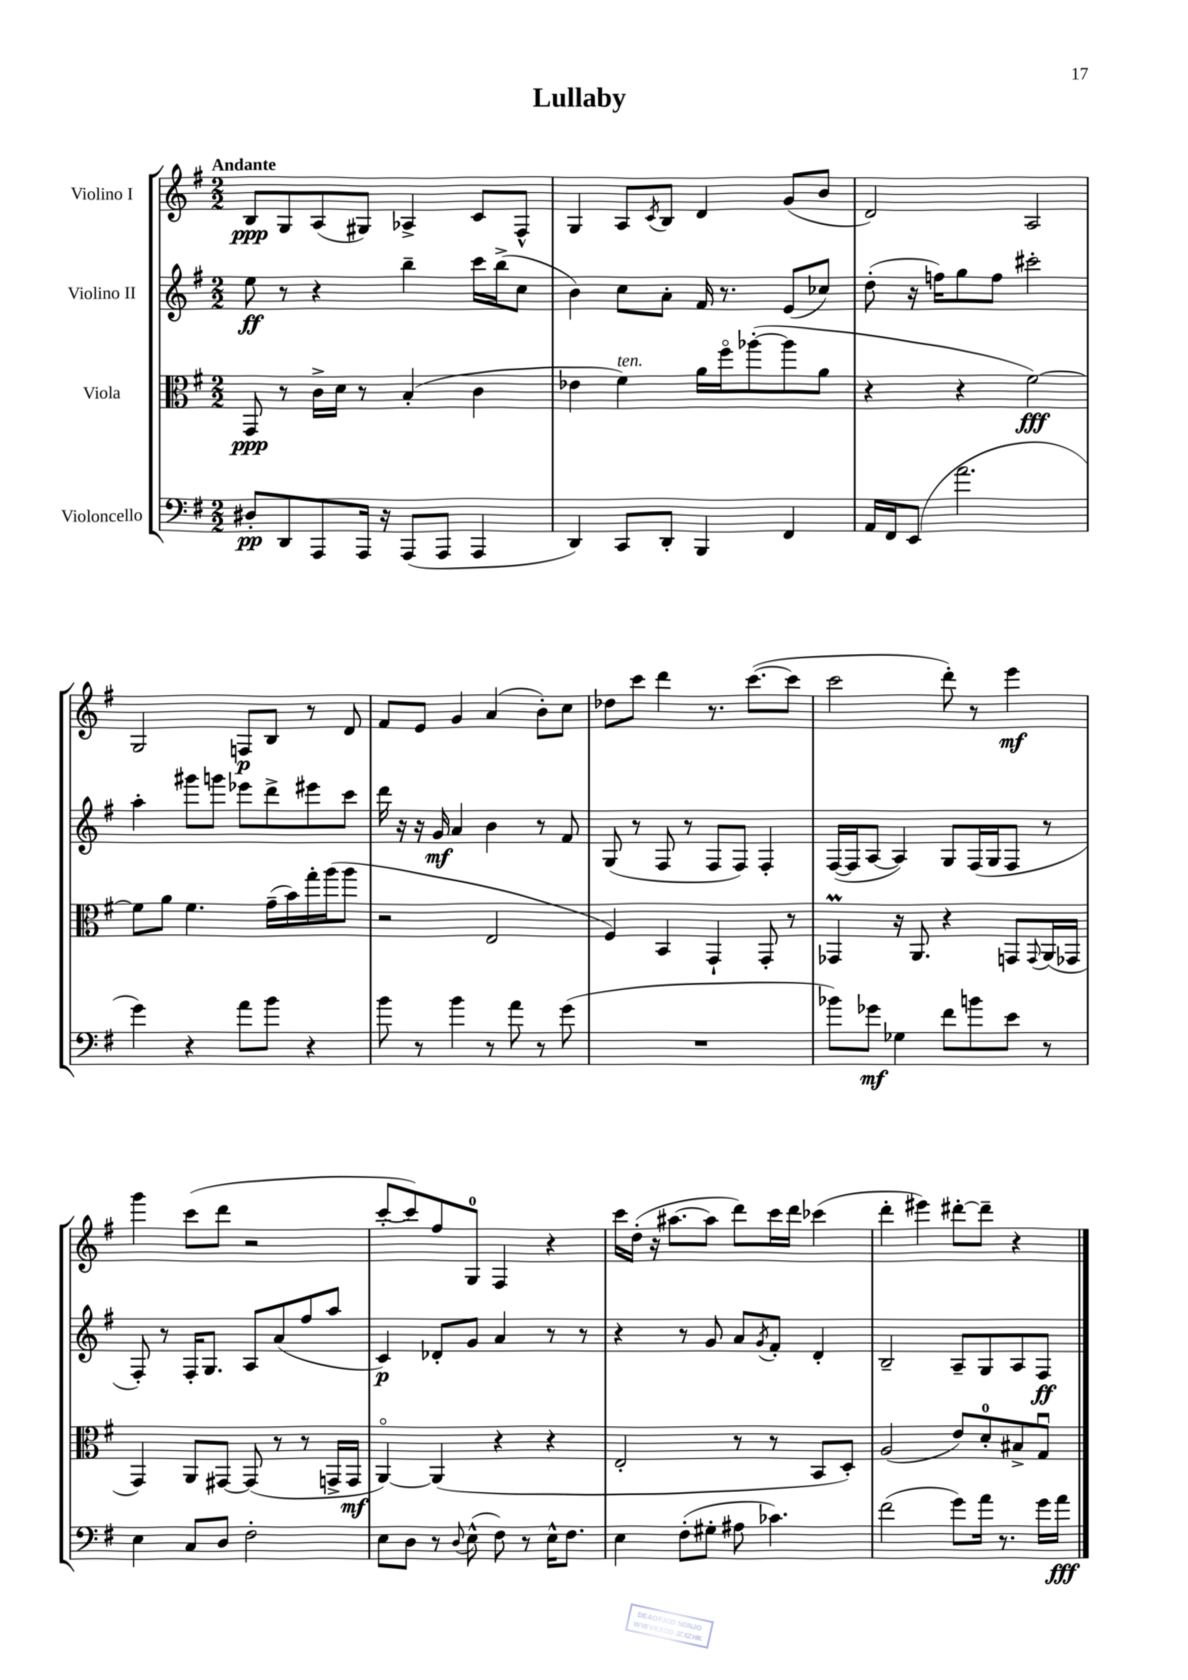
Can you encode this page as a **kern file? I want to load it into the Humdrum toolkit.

**kern	**dynam	**kern	**dynam	**kern	**dynam	**kern	**dynam
*part4	*part4	*part3	*part3	*part2	*part2	*part1	*part1
*staff4	*staff4	*staff3	*staff3	*staff2	*staff2	*staff1	*staff1
*I"Violoncello	*	*I"Viola	*	*I"Violino II	*	*I"Violino I	*
*clefF4	*	*clefC3	*	*clefG2	*	*clefG2	*
*k[f#]	*	*k[f#]	*	*k[f#]	*	*k[f#]	*
*M2/2	*	*M2/2	*	*M2/2	*	*M2/2	*
=1	=1	=1	=1	=1	=1	=1	=1
!	!	!	!	!	!	!LO:TX:a:B:t=Andante	!
8D#X'/L	pp	8GG/	ppp	8ee\	ff	8B/L	ppp
8DD/	.	8r	.	8r	.	8G/	.
8AAA/	.	16c^\LL	.	4r	.	(8A/	.
.	.	16d\JJ	.	.	.	.	.
16AAA/Jk	.	8r	.	.	.	8G#X/J)	.
16r	.	.	.	.	.	.	.
(8AAA/L	.	(4B'/	.	4bb~\	.	4A-X^/	.
8AAA/J	.	.	.	.	.	.	.
4AAA/	.	4c\	.	16ccc\LL	.	8c/L	.
.	.	.	.	(16bb^\J	.	.	.
.	.	.	.	8cc\J	.	8F#^^/J	.
=2	=2	=2	=2	=2	=2	=2	=2
4DD/)	.	4e-X\	.	4b\)	.	4G/	.
!	!	!LO:TX:a:i:t=ten.	!	!	!	!	!
8CC/L	.	4f#\)	.	8cc\L	.	8A/L	.
.	.	.	.	.	.	8qc/	.
8DD'/J	.	.	.	8a'\J	.	8B/J	.
4BBB/	.	16a\LL	.	16f#/	.	4d/	.
.	.	16ff#\J	.	8.r	.	.	.
.	.	([8aa-X'\	.	.	.	.	.
4FF#/	.	8aa-\]	.	(8e/L	.	(8g/L	.
.	.	8a\J	.	8cc-X/J)	.	8b/J	.
=3	=3	=3	=3	=3	=3	=3	=3
16AA/LL	.	4r	.	(8dd'\	.	2d/)	.
16FF#/J	.	.	.	.	.	.	.
(8EE/J	.	.	.	16r	.	.	.
.	.	.	.	16ffn\KL)	.	.	.
2.a\	.	4r	.	8gg\	.	.	.
.	.	.	.	8ff\J	.	.	.
.	.	[2f#\)	fff	2ccc#X'\	.	2A/	.
!!LO:LB:g=z
=4	=4	=4	=4	=4	=4	=4	=4
4g\)	.	8f#\L]	.	4aa'\	.	2G/	.
.	.	8a\J	.	.	.	.	.
4r	.	4.f#\	.	8ggg#X\L	.	.	.
.	.	.	.	8gggn\J	.	.	.
8a\L	.	.	.	8eee-X\L	.	8Fn/L	p
8b\J	.	(16g~\LL	.	8ddd^\	.	8B/J	.
.	.	16b\)	.	.	.	.	.
4r	.	16gg'\	.	8eee#X\	.	8r	.
.	.	(16aa\J	.	.	.	.	.
.	.	8aa\J	.	8ccc\J	.	8d/	.
=5	=5	=5	=5	=5	=5	=5	=5
8b\	.	2r	.	16ddd\	.	8f#/L	.
.	.	.	.	16r	.	.	.
8r	.	.	.	16r	.	8e/J	.
.	.	.	.	16g/	mf	.	.
4b\	.	.	.	4a/	.	4g/	.
8r	.	2E/	.	4b\	.	(4a/	.
8a\	.	.	.	.	.	.	.
8r	.	.	.	8r	.	8b'\L)	.
(8g\	.	.	.	8f#/	.	8cc\J	.
=6	=6	=6	=6	=6	=6	=6	=6
1r	.	4F#/)	.	(8G/	.	8dd-X\L	.
.	.	.	.	8r	.	8ccc\J	.
.	.	4BB/	.	8F#/	.	4ddd\	.
.	.	.	.	8r	.	.	.
.	.	4GG`/	.	8F#/L	.	8.r	.
.	.	.	.	8F#/J)	.	.	.
.	.	.	.	.	.	([8.ccc\L	.
.	.	8GG'/	.	4F#'/	.	.	.
.	.	8r	.	.	.	8ccc\J]	.
=7	=7	=7	=7	=7	=7	=7	=7
8b-X\L)	.	4GG-XM/	.	([16F#/LL	.	2ccc\	.
.	.	.	.	16F#/J]	.	.	.
8g-X\J	mf	.	.	[8A/J	.	.	.
4G-X\	.	16r	.	4A/])	.	.	.
.	.	8.AA/	.	.	.	.	.
8f#\L	.	4r	.	8G/L	.	8ddd'\)	.
8bn\	.	.	.	(16F#/L	.	8r	.
.	.	.	.	16G/J	.	.	.
8e\J	.	8GGn/L	.	8F#/J	.	4eee\	mf
.	.	8qqGG/	.	.	.	.	.
8r	.	(16AA/L	.	8r	.	.	.
.	.	16GG-X/JJ	.	.	.	.	.
!!LO:LB:g=z
=8	=8	=8	=8	=8	=8	=8	=8
4E\	.	4GG/)	.	8F#'/)	.	4ggg\	.
.	.	.	.	8r	.	.	.
8C/L	.	8AA/L	.	16F#'/KL	.	(8ccc\L	.
.	.	.	.	8.G/J	.	.	.
8D/J	.	[8GG#X/J	.	.	.	8ddd\J	.
2F#'\	.	(8GG#/]	.	8A/L	.	2r	.
.	.	8r	.	(8a/	.	.	.
.	.	8r	.	8ff#/	.	.	.
.	.	16GGn^/LL	.	8aa/J	.	.	.
.	.	16GG/JJ	mf	.	.	.	.
=9	=9	=9	=9	=9	=9	=9	=9
8E\L	.	[4AA/)	.	4c/)	p	[8ccc'/L	.
8D\J	.	.	.	.	.	8ccc/])	.
8r	.	(4AA/]	.	8d-X'/L	.	8ff#/	.
8qqD/	.	.	.	.	.	.	.
(8E^^\	.	.	.	8g/J	.	8G/J	.
8F#\)	.	4r	.	4a/	.	4F#/	.
8r	.	.	.	.	.	.	.
16E^^\KL	.	4r	.	8r	.	4r	.
8.F#\J	.	.	.	.	.	.	.
.	.	.	.	8r	.	.	.
=10	=10	=10	=10	=10	=10	=10	=10
4E\	.	2E'/	.	4r	.	16ccc\LL	.
.	.	.	.	.	.	(16dd'\JJ	.
.	.	.	.	.	.	16r	.
.	.	.	.	.	.	[8.aa#X\L	.
(8F#'\L	.	.	.	8r	.	.	.
8G#X'\J	.	.	.	8g/	.	8aa#\J]	.
8A#X\	.	8r	.	8a/L	.	8ddd\L)	.
.	.	.	.	8qg/	.	.	.
4.c-X\)	.	8r	.	8f#'/J	.	16ccc\L	.
.	.	.	.	.	.	16ddd\JJ	.
.	.	8BB/L	.	4d'/	.	(4ccc-X\	.
.	.	8D'/J)	.	.	.	.	.
=11	=11	=11	=11	=11	=11	=11	=11
(2f#\	.	(2A/	.	2B~/	.	4ddd'\	.
.	.	.	.	.	.	4eee#X\)	.
8g\L)	.	8e/L)	.	8A~/L	.	[8ddd#X'\L	.
16a\Jk	.	8d'/	.	8G/	.	8ddd#~\J]	.
8.r	.	.	.	.	.	.	.
.	.	8B#X^/	.	8A/	.	4r	.
16g\LL	.	8Gu/J	.	8F#/J	ff	.	.
16a\JJ	fff	.	.	.	.	.	.
==	==	==	==	==	==	==	==
*-	*-	*-	*-	*-	*-	*-	*-
